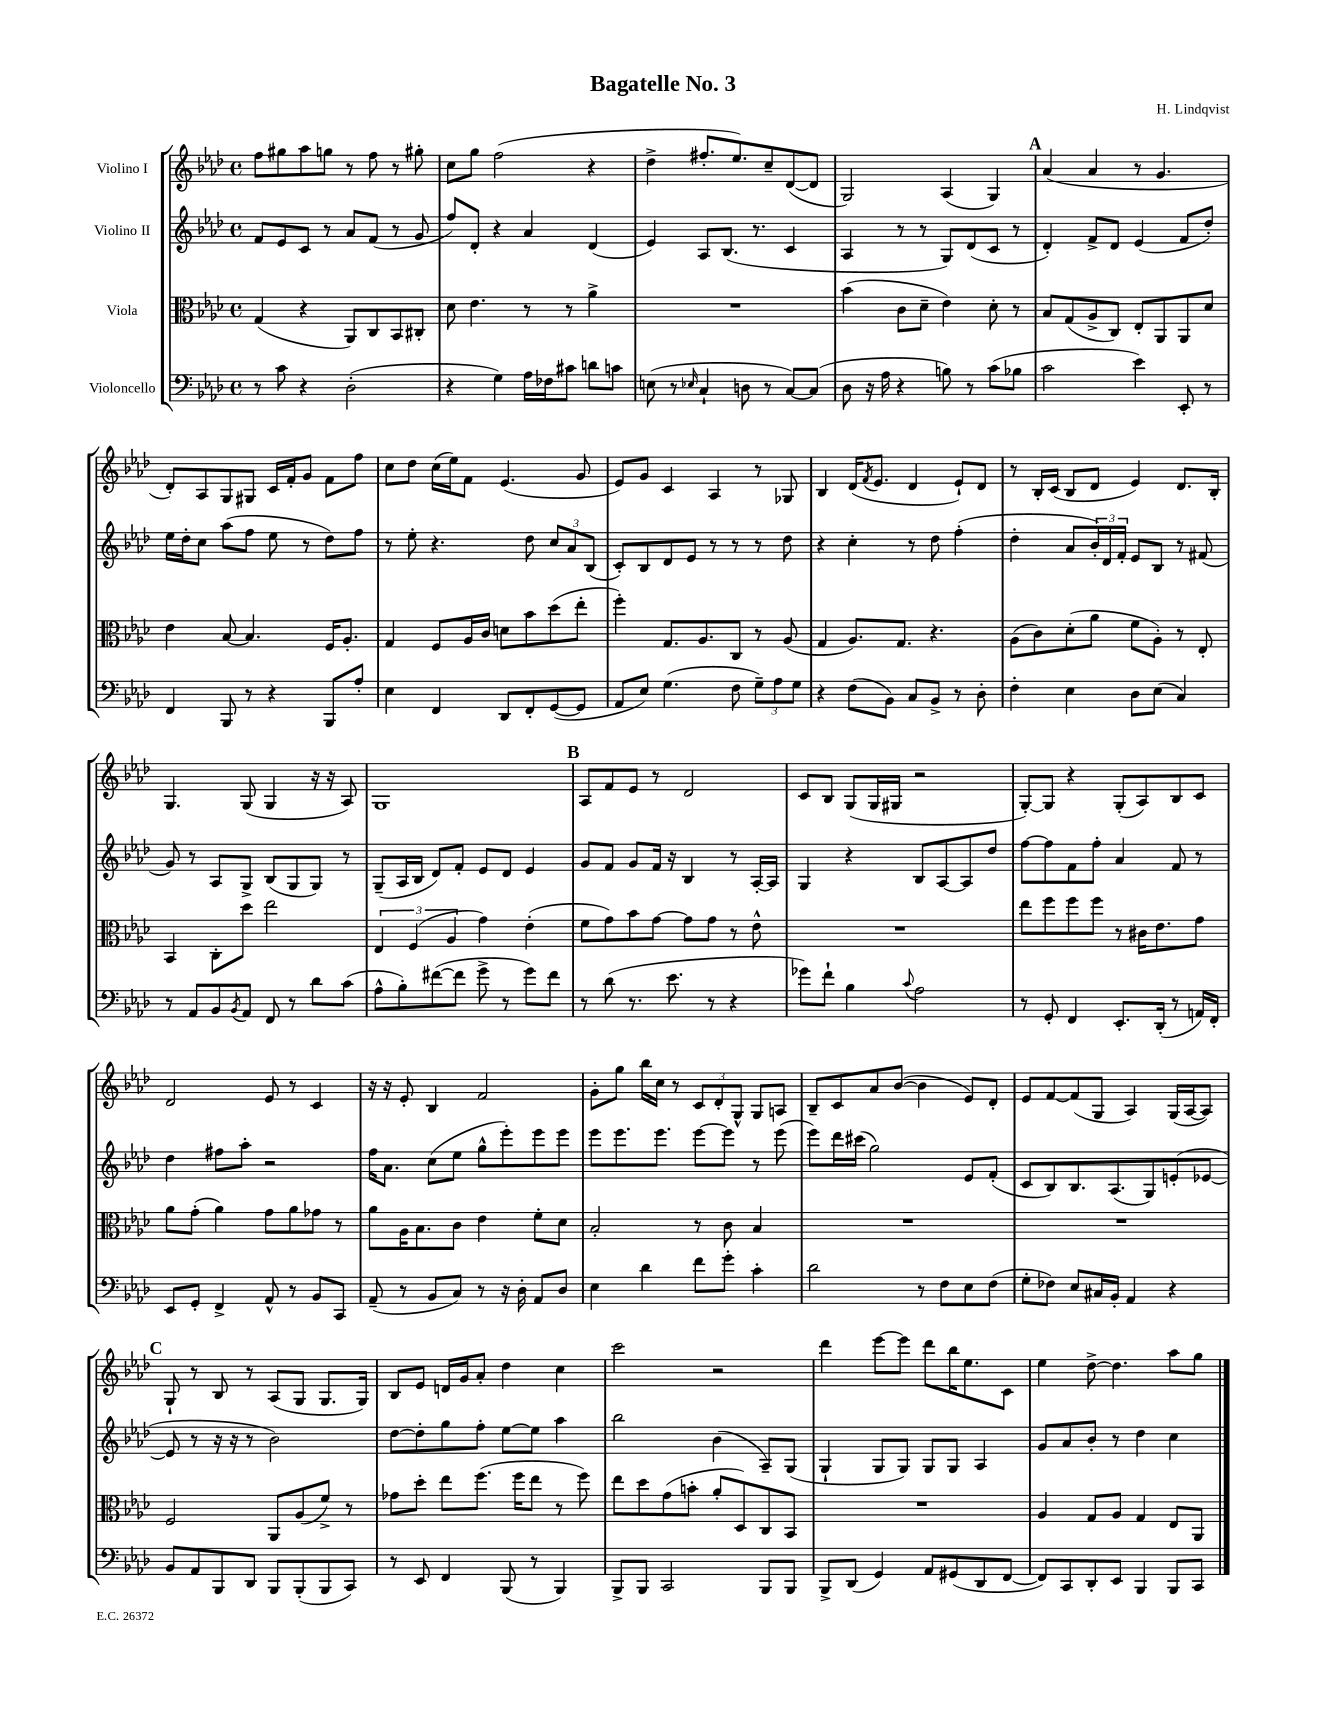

**kern	**kern	**kern	**kern
*part4	*part3	*part2	*part1
*staff4	*staff3	*staff2	*staff1
*I"Violoncello	*I"Viola	*I"Violino II	*I"Violino I
*clefF4	*clefC3	*clefG2	*clefG2
*k[b-e-a-d-]	*k[b-e-a-d-]	*k[b-e-a-d-]	*k[b-e-a-d-]
*M4/4	*M4/4	*M4/4	*M4/4
*met(c)	*met(c)	*met(c)	*met(c)
=1	=1	=1	=1
8r	(4G/	8f/L	8ff\L
8c\	.	8e-/	8gg#X\
4r	4r	8c/J	8aa-\
.	.	8r	8ggn\J
(2D-'\	8AA-/L)	8a-/L	8r
.	8C/	(8f/J	8ff\
.	8BB-/	8r	8r
.	8C#X'/J	8g/	8gg#X'\
=2	=2	=2	=2
4r	8d-\	8ff/L)	8cc\L
.	4.e-\	8d-'/J	8gg\J
4G\)	.	4r	(2ff\
16A-\LL	8r	4a-/	.
16F-X\J	.	.	.
8c#X\J	8r	.	.
8dn\L	4a-^\	(4d-/	4r
8cn\J	.	.	.
=3	=3	=3	=3
(8En\	1r	4e-/)	4dd-^\
8r	.	.	.
16qqE-X/	.	.	.
4C`/	.	8A-/L	8.ff#X'/L
.	.	(8.B-/J	.
.	.	.	8.ee-/)
8Dn\	.	.	.
.	.	8.r	.
8r	.	.	8cc~/
[8C/L)	.	4c/	([8d-/
(8C/J]	.	.	8d-/J]
=4	=4	=4	=4
8D-\	(4b-\	4A-/	2G/)
16r	.	.	.
16A-\	.	.	.
4r	8c\L	8r	.
.	8d-~\J	8r	.
8Bn\)	4e-\)	8G/L)	(4A-/
8r	.	(8d-/	.
(8c\L	8d-'\	8c/J	4G/)
8B-X\J	8r	8r	.
!!LO:REH:place=s1:t=A
=5	=5	=5	=5
2c\	8B-/L	4d-'/)	(4a-/
.	(8G/	.	.
.	8A-^/	8f^/L	4a-/
.	8C/J)	8d-/J	.
4e-\)	8E-'/L	(4e-/	8r
.	8AA-/	.	4.g/
8EE-'/	8AA-/	8f/L	.
8r	8d-/J	8dd-'/J)	.
!!LO:LB:g=z
=6	=6	=6	=6
4FF/	4e-\	16ee-\LL	8d-'/L)
.	.	16dd-'\J	.
.	.	8cc\J	8A-/
8BBB-/	[8B-/	(8aa-\L	8G/
8r	4.B-/]	8ff\J	8G#X/J
4r	.	8ee-\	16c/LL
.	.	.	16f'/J
.	.	8r	8g/J
8BBB-/L	16F/KL	8dd-\L)	8f\L
.	8.A-'/J	.	.
8A-'/J	.	8ff\J	8ff\J
=7	=7	=7	=7
4E-\	4G/	8r	8cc\L
.	.	8ee-'\	8dd-\J
4FF/	8F/L	4.r	(16cc\LL
.	.	.	16ee-\J)
.	16A-/L	.	8f\J
.	16c/JJ	.	.
8DD-/L	8dn\L	.	(4.e-/
8FF'/	8b-\	8dd-\	.
([8GG/	(8dd-\	12cc/L	.
.	.	12a-/	.
8GG/J]	8ee-'\J	.	8g/
.	.	(12B-/J	.
=8	=8	=8	=8
8AA-/L	4ff'\)	8c'/L)	8e-/L)
8E-/J)	.	8B-/	8g/J
(4.G\	8.G/L	8d-/	4c/
.	.	8e-/J	.
.	8.A-/	.	.
.	.	8r	4A-/
8F\	8C/J	8r	.
12G~\L)	8r	8r	8r
12A-\	.	.	.
.	(8A-/	8dd-\	8G-X/
12G\J	.	.	.
=9	=9	=9	=9
4r	4G/	4r	4B-/
(8F\L	8.A-/L)	4cc'\	(16d-/KL
.	.	.	8qf/
.	.	.	8.e-/J
8BB-\J)	.	.	.
.	8.G/J	.	.
8C/L	.	8r	4d-/
8BB-^/J	4.r	8dd-\	.
8r	.	(4ff'\	8e-`/L)
8D-'\	.	.	8d-/J
=10	=10	=10	=10
4F'\	(8A-\L	4dd-'\	8r
.	8c\)	.	16B-'/LL
.	.	.	(16c/JJ
4E-\	(8d-'\	8a-/L	8B-/L
.	8a-\J	24b-'/L)	8d-/J
.	.	24d-/	.
.	.	24f'/JJ	.
8D-\L	8f\L	8e-/L	4e-/)
(8E-\J	8A-'\J)	8B-/J	.
4C/)	8r	8r	8.d-/L
.	8E-'/	(8f#X/	.
.	.	.	16B-'/Jk
!!LO:LB:g=z
=11	=11	=11	=11
8r	4BB-/	8g/)	4.G/
8AA-/L	.	8r	.
8BB-/	8C'\L	8A-/L	.
8qBB-/	.	.	.
8AA-/J	8dd-\J	8G^/J	(8G/
8FF/	2ee-\	(8B-/L	4G/
8r	.	8G/	.
8d-\L	.	8G/J)	16r
.	.	.	16r
(8c\J	.	8r	8A-/)
=12	=12	=12	=12
8A-^^\L	6E-/	(8G~/L	1G
8B-'\)	.	16A-/L	.
.	(6F/	.	.
.	.	16B-/JJ	.
([8f#X\	.	8d-/L)	.
.	6A-/	.	.
8f#\J]	.	8f'/J	.
8g^\	4g\)	8e-/L	.
8r	.	8d-/J	.
8g\L)	(4e-'\	4e-/	.
8f#\J	.	.	.
!!LO:REH:place=s1:t=B
=13	=13	=13	=13
8r	8f\L	8g/L	8A-/L
(8d-\	8g\)	8f/J	8f/
8.r	8b-\	8g/L	8e-/J
.	[8g\J	16f/Jk	8r
8.e-\	.	16r	.
.	8g\L]	4B-/	2d-/
8r	8g\J	.	.
4r	8r	8r	.
.	8e-^^\	[16A-'/LL	.
.	.	16A-/JJ]	.
=14	=14	=14	=14
8g-X\L)	1r	4G/	8c/L
8f`\J	.	.	8B-/J
4B-\	.	4r	(8G/L
.	.	.	16G/L
.	.	.	16G#X/JJ
8qqc/	.	.	.
2A-\	.	8B-/L	2r
.	.	[8A-/	.
.	.	8A-/]	.
.	.	8dd-/J	.
=15	=15	=15	=15
8r	8ee-\L	[8ff\L	[8G'/L)
8GG'/	8ff\	8ff\]	8G/J]
4FF/	8ff\	8f\	4r
.	8ff\J	8ff'\J	.
8.EE-'/L	8r	4a-/	(8G'/L
.	16c#X\KL	.	8A-/)
(16DD-'/Jk	8.e-\	.	.
8r	.	8f/	8B-/
16AAn/LL)	8g\J	8r	8c/J
16FF'/JJ	.	.	.
!!LO:LB:g=z
=16	=16	=16	=16
8EE-/L	8a-\L	4dd-\	2d-/
8GG'/J	(8g'\J	.	.
4FF^/	4a-\)	8ff#X\L	.
.	.	8aa-'\J	.
8AA-^^/	8g\L	2r	8e-/
8r	8a-\	.	8r
8BB-/L	8g-X\J	.	4c/
8CC/J	8r	.	.
=17	=17	=17	=17
(8AA-~/	8a-\L	16ff\KL	16r
.	.	8.a-\J	16r
8r	16A-\K	.	8e-'/
.	8.B-\	.	.
8BB-/L	.	(8cc\L	4B-/
8C/J)	8c\J	8ee-\J	.
8r	4e-\	8gg^^\L	2f/
16r	.	8eee-'\)	.
16D-'\	.	.	.
8AA-/L	8f'\L	8eee-\	.
8D-/J	8d-\J	8eee-\J	.
=18	=18	=18	=18
4E-\	2B-'/	8eee-\L	8g'\L
.	.	8.eee-\	8gg\J
4d-\	.	.	16bb-\LL
.	.	8.eee-\J	16cc\JJ
.	.	.	8r
8f\L	8r	[8eee-\L	12c/L
.	.	.	12d-'/
8g'\J	8c\	8eee-\J]	.
.	.	.	12G^^/J
4c'\	4B-/	8r	8G/L
.	.	(8eee-\	8An/J
=19	=19	=19	=19
2d-\	1r	8eee-\L)	8B-~/L
.	.	16ddd-\L	8c/
.	.	(16ccc#X\JJ	.
.	.	2gg\)	8a-/
.	.	.	([8b-/J
8r	.	.	4b-\]
8F\L	.	.	.
8E-\	.	8e-/L	8e-/L)
(8F\J	.	(8f'/J	8d-'/J
=20	=20	=20	=20
8G'\L	1r	8c/L	8e-/L
8F-X\J)	.	8B-/)	[8f/
8E-/L	.	8.B-/	(8f/]
16C#X/L	.	.	8G/J
16BB-'/JJ	.	(8.A-/	.
4AA-/	.	.	4A-/)
.	.	8G/)	.
4r	.	(8en'/	(16G/LL
.	.	.	[16A-/J
.	.	[8e-X/J	8A-/J])
!!LO:LB:g=z
!!LO:REH:place=s1:t=C
=21	=21	=21	=21
8BB-/L	2F/	8e-/]	8G`/
8AA-/	.	8r	8r
8BBB-/	.	16r	8B-/
.	.	16r	.
8DD-/J	.	8r	8r
8BBB-/L	8AA-/L	2b-\)	(8A-/L
(8BBB-'/	(8A-/	.	8G/J
8BBB-/	8f^/J)	.	8.G/L
8CC/J)	8r	.	.
.	.	.	16G/Jk)
=22	=22	=22	=22
8r	8g-X\L	[8dd-\L	8B-/L
8EE-/	8dd-'\J	8dd-'\]	8e-/J
4FF/	8ee-\L	8gg\	16dn/LL
.	.	.	16g/J
.	(8.ff\J	8ff'\J	8a-'/J
(8BBB-/	.	[8ee-\L	4dd-\
.	16ff\KL	.	.
8r	8ee-\J	8ee-\J]	.
4BBB-/)	8r	4aa-\	4cc\
.	8ff\)	.	.
=23	=23	=23	=23
8BBB-^/L	8ee-\L	2bb-\	2ccc\
8BBB-/J	8dd-\	.	.
2CC/	(8g\	.	.
.	8bn'\J	.	.
.	8a-'/L	(4b-\	2r
.	8D-/)	.	.
8BBB-/L	8C/	8A-~/L)	.
8BBB-/J	8BB-/J	(8G/J	.
=24	=24	=24	=24
8BBB-^/L	1r	4G`/	4ddd-\
(8DD-/J	.	.	.
4GG/)	.	8G/L	[8eee-\L
.	.	8G/J)	8eee-\J]
8AA-/L	.	8G/L	8ddd-\L
(8GG#X/	.	8G/J	16bb-\K
.	.	.	8.ee-\
8DD-/	.	4A-/	.
[8FF/J	.	.	8c\J
=25	=25	=25	=25
8FF/L])	4A-/	8g/L	4ee-\
8CC/	.	8a-/	.
8DD-'/	8G/L	8b-'/J	[8dd-^\
8EE-/J	8A-/J	8r	4.dd-\]
4BBB-/	4G/	4dd-\	.
8BBB-/L	8E-/L	4cc\	8aa-\L
8CC/J	8AA-/J	.	8gg\J
==	==	==	==
*-	*-	*-	*-
